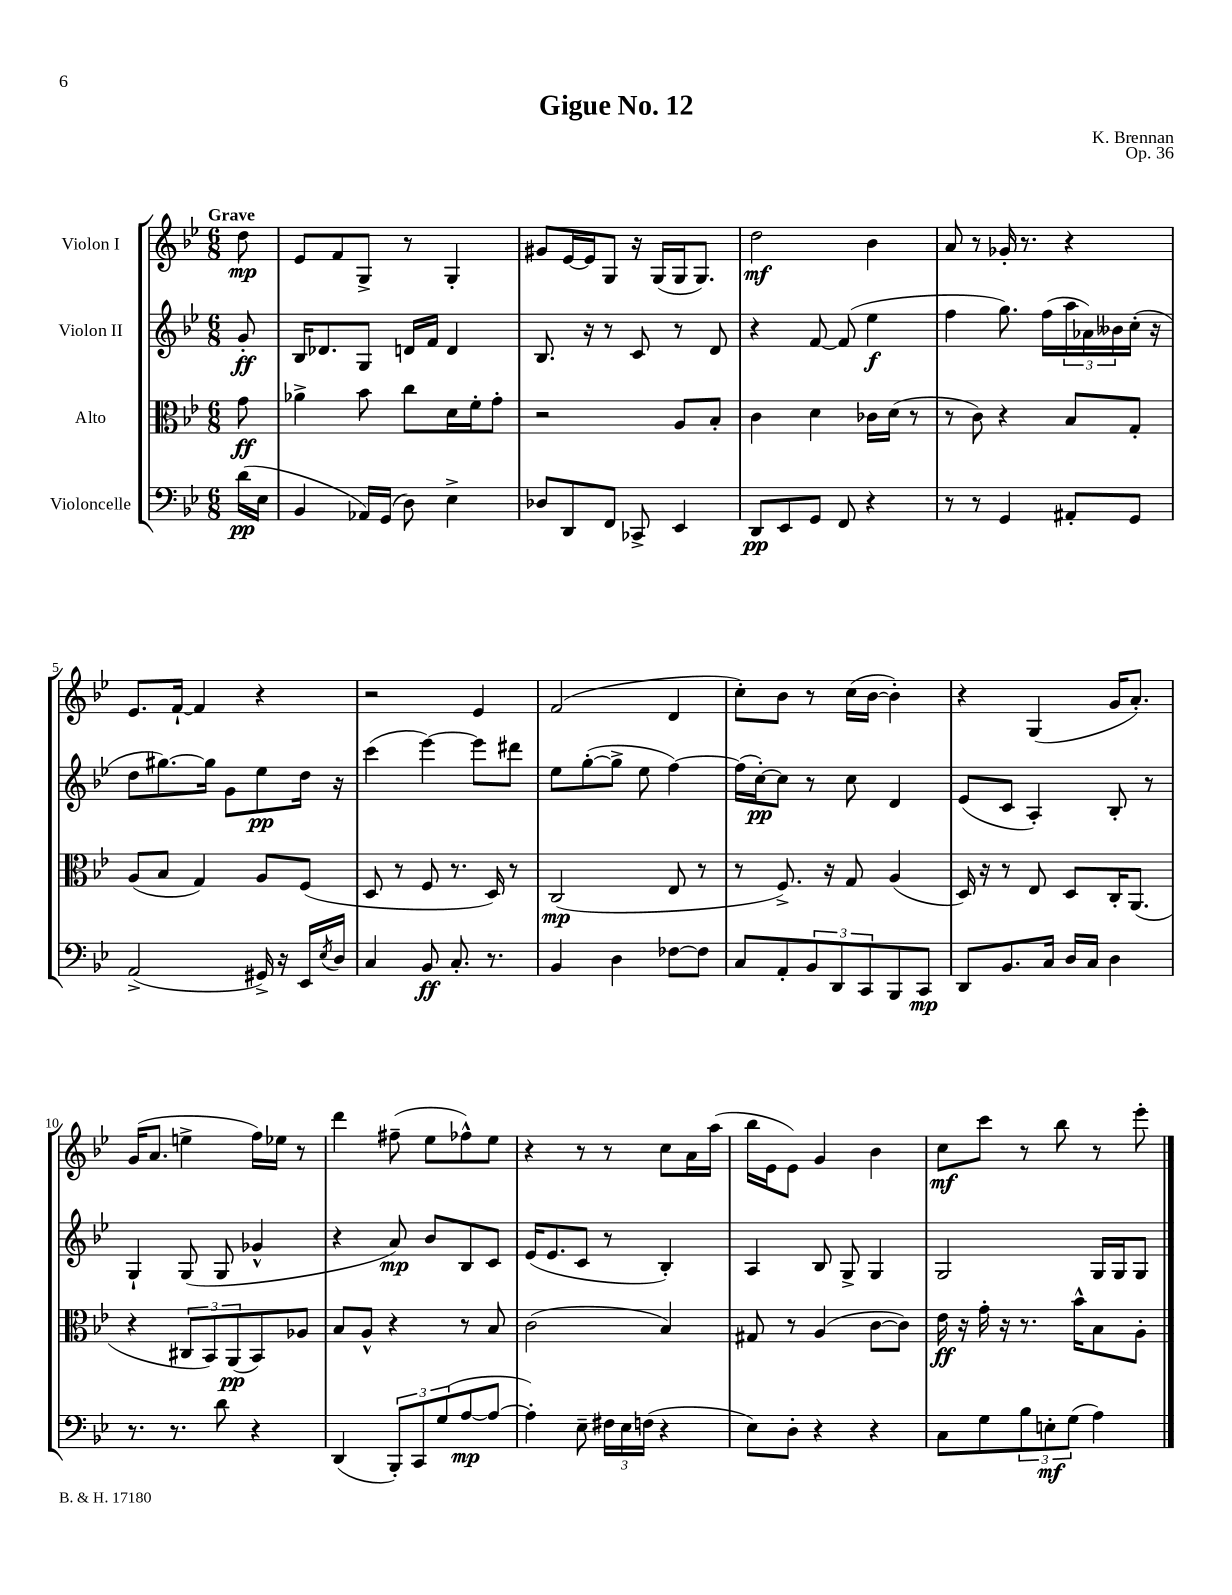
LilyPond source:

\header { title = "Gigue No. 12" composer = "K. Brennan" opus = "Op. 36" }
<<
\new StaffGroup <<
\new Staff = "s0" \with { instrumentName = "Violon I" } {
    \clef treble \key bes \major \numericTimeSignature \time 6/8 \partial 8 \tempo "Grave"
    d''8\mp |
    ees'8 f'8 g8-> r8 g4-. |
    gis'8 ees'16~ ees'16 g8 r16 g16( g16 g8.) |
    d''2\mf bes'4 |
    a'8 r8 ges'16-. r8. r4 |
    ees'8. f'16~-! f'4 r4 |
    r2 ees'4 |
    f'2( d'4 |
    c''8-.) bes'8 r8 c''16( bes'16~ bes'4-.) |
    r4 g4( g'16 a'8.-.) |
    g'16( a'8. e''4-> f''16) ees''16 r8 |
    d'''4 fis''8--( ees''8 fes''8-^) ees''8 |
    r4 r8 r8 c''8 a'16 a''16( |
    bes''16 ees'16 ees'8) g'4 bes'4 |
    c''8\mf c'''8 r8 bes''8 r8 ees'''8-. \bar "|." |
}
\new Staff = "s1" \with { instrumentName = "Violon II" } {
    \clef treble \key bes \major \numericTimeSignature \time 6/8 \partial 8
    g'8-.\ff |
    bes16 des'8. g8 d'16 f'16 d'4 |
    bes8. r16 r8 c'8 r8 d'8 |
    r4 f'8~ f'8( ees''4\f |
    f''4 g''8.) f''16( \tuplet 3/2 { a''16 aes'16) beses'16 } c''16-.( r16 |
    d''8 gis''8.~) gis''16 g'8 ees''8\pp d''16 r16 |
    c'''4( ees'''4~) ees'''8 dis'''8 |
    ees''8 g''8~-.( g''8-> ees''8 f''4~) |
    f''16( c''16~-.\pp) c''8 r8 c''8 d'4 |
    ees'8( c'8 a4-.) bes8-. r8 |
    g4-! g8( g8 ges'4-^ |
    r4 a'8\mp) bes'8 bes8 c'8 |
    ees'16( ees'8. c'8 r8 bes4-.) |
    a4 bes8 g8-> g4 |
    g2 g16 g16 g8 \bar "|." |
}
\new Staff = "s2" \with { instrumentName = "Alto" } {
    \clef alto \key bes \major \numericTimeSignature \time 6/8 \partial 8
    g'8\ff |
    aes'4-> bes'8 c''8 d'16 f'16-. g'8-. |
    r2 a8 bes8-. |
    c'4 d'4 ces'16 d'16( r8 |
    r8 c'8) r4 bes8 g8-. |
    a8( bes8 g4) a8 f8( |
    d8 r8 f8 r8. d16) r8 |
    c2\mp( ees8 r8 |
    r8 f8.->) r16 g8 a4( |
    d16) r16 r8 ees8 d8 c16-. a,8.( |
    r4 \tuplet 3/2 { cis8 bes,8) a,8\pp( } bes,8) aes8 |
    bes8 a8-^ r4 r8 bes8 |
    c'2( bes4) |
    gis8 r8 a4( c'8~ c'8) |
    ees'16\ff r16 g'16-. r16 r8. bes'16-^ bes8 a8-. \bar "|." |
}
\new Staff = "s3" \with { instrumentName = "Violoncelle" } {
    \clef bass \key bes \major \numericTimeSignature \time 6/8 \partial 8
    d'16\pp( ees16 |
    bes,4 aes,16) g,16( d8) ees4-> |
    des8 d,8 f,8 ces,8-> ees,4 |
    d,8\pp ees,8 g,8 f,8 r4 |
    r8 r8 g,4 ais,8-. g,8 |
    a,2->( gis,16->) r16 ees,16 \acciaccatura { ees8 } d16 |
    c4 bes,8\ff c8.-. r8. |
    bes,4 d4 fes8~ fes8 |
    c8 a,8-. \tuplet 3/2 { bes,8 d,8 c,8 } bes,,8 c,8\mp |
    d,8 bes,8. c16 d16 c16 d4 |
    r8. r8. d'8 r4 |
    d,4( \tuplet 3/2 { bes,,8-.) c,8 g8( } a8~\mp a8~ |
    a4-.) ees8-- \tuplet 3/2 { fis16 ees16 f16( } r4 |
    ees8) d8-. r4 r4 |
    c8 g8 \tuplet 3/2 { bes8 e8-.\mf g8( } a4) \bar "|." |
}
>>
>>
